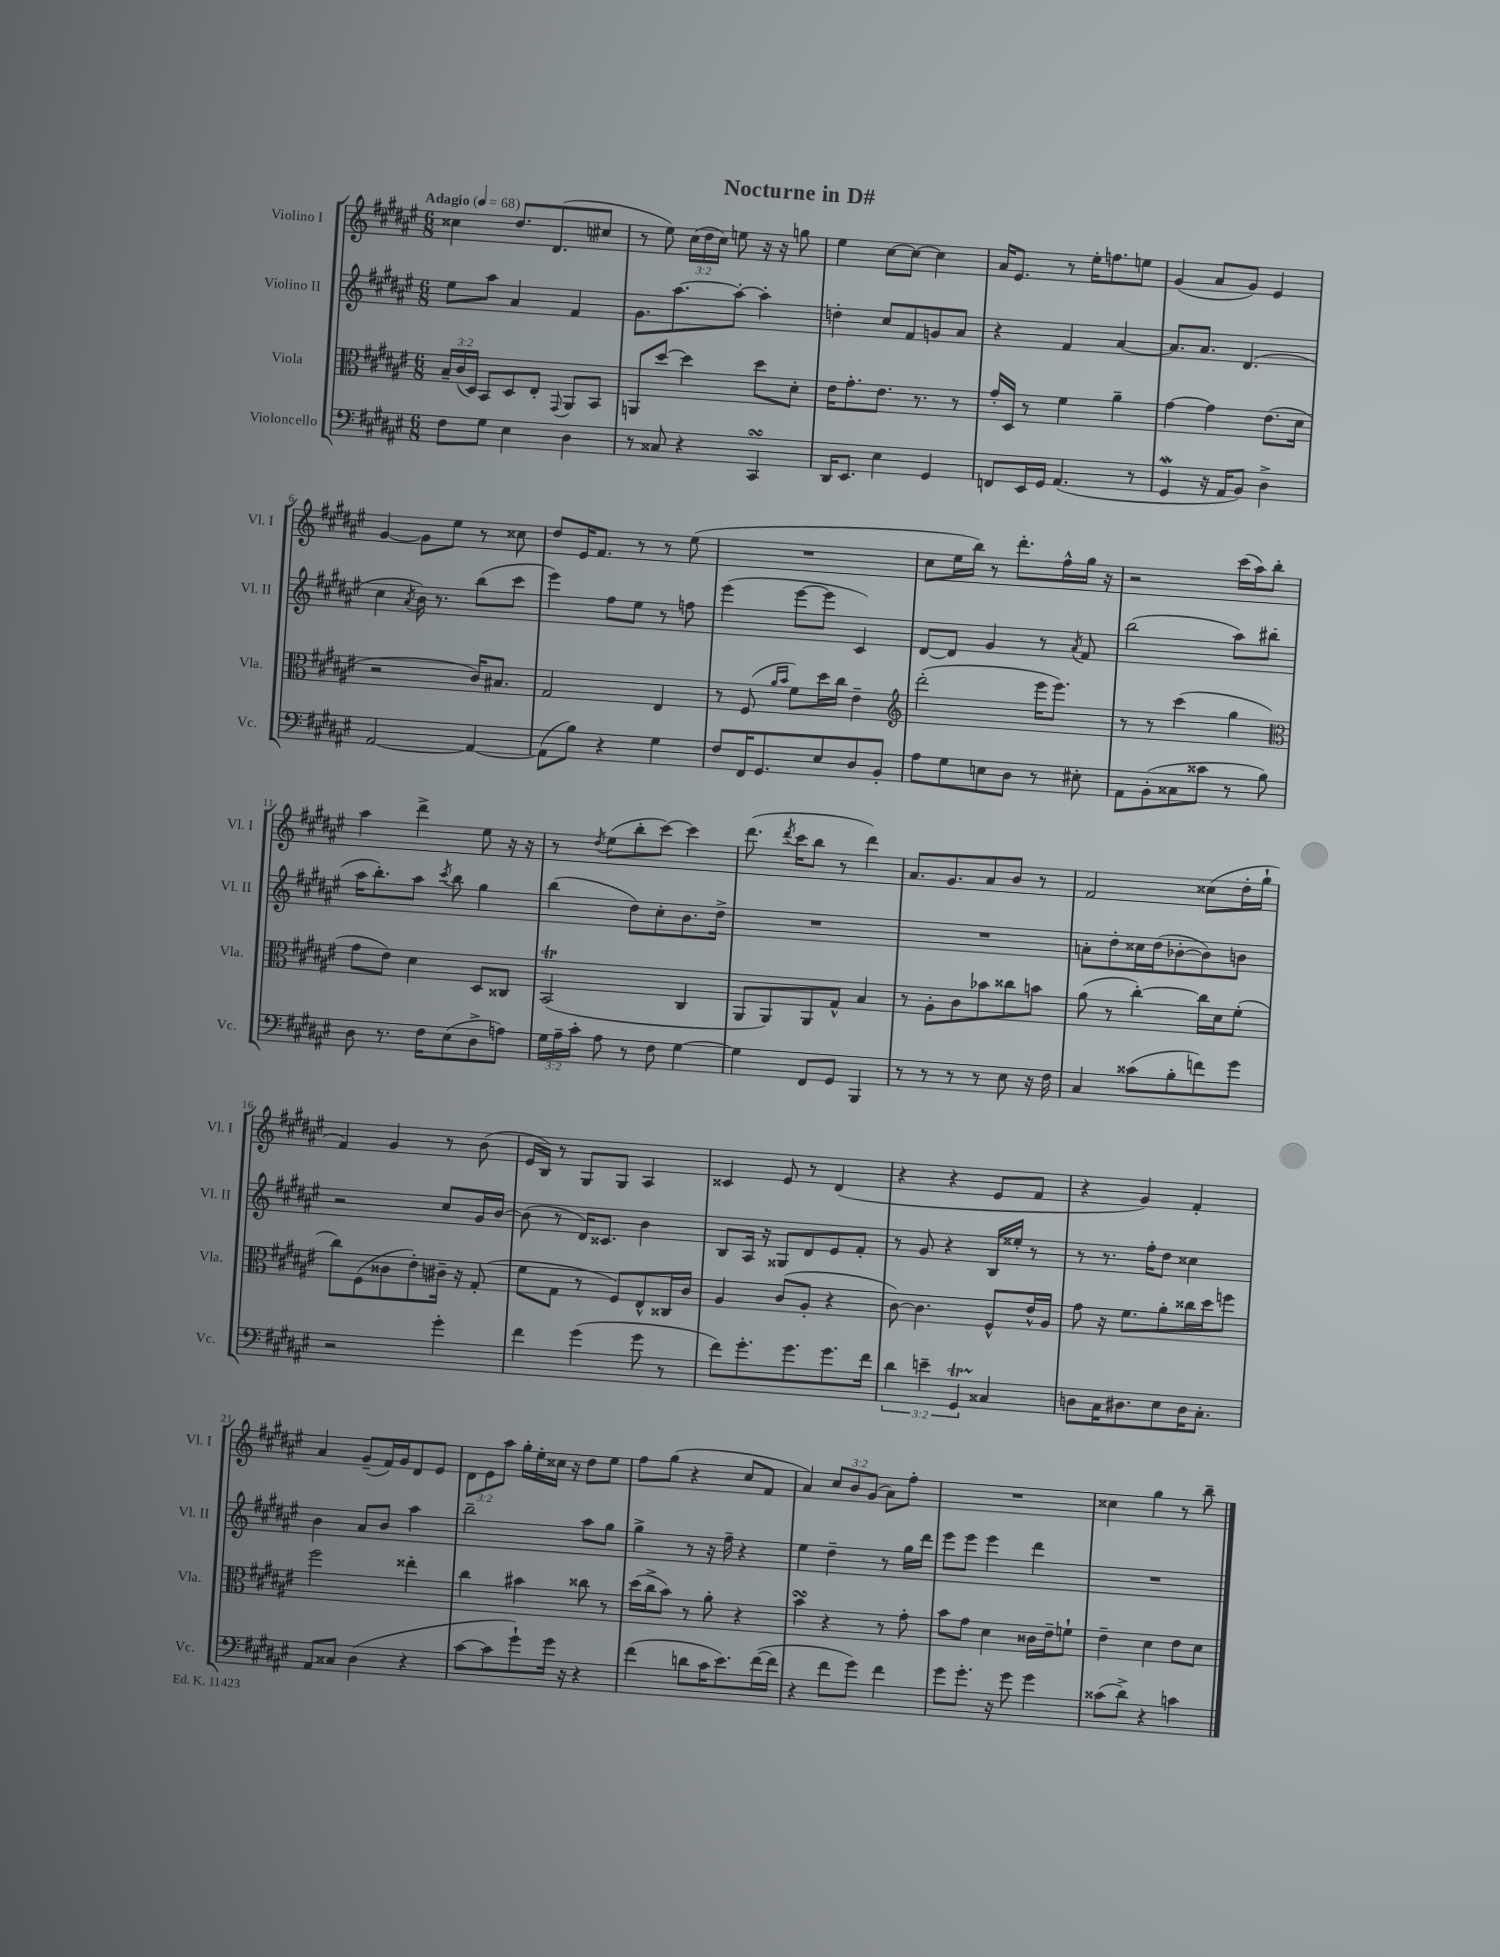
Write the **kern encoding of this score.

**kern	**kern	**kern	**kern
*part4	*part3	*part2	*part1
*staff4	*staff3	*staff2	*staff1
*I"Violoncello	*I"Viola	*I"Violino II	*I"Violino I
*I'Vc.	*I'Vla.	*I'Vl. II	*I'Vl. I
*clefF4	*clefC3	*clefG2	*clefG2
*k[f#c#g#d#a#e#]	*k[f#c#g#d#a#e#]	*k[f#c#g#d#a#e#]	*k[f#c#g#d#a#e#]
*M6/8	*M6/8	*M6/8	*M6/8
*MM68	*MM68	*MM68	*MM68
=1	=1	=1	=1
!	!	!	!LO:TX:a:B:t=Adagio
8F#\L	24B~/LL	8ee#\L	4cc##X\
.	(24c#/	.	.
.	24D#/JJ)	.	.
8G#\J	8BB/L	8aa#\J	.
4E#\	8D#/	4a#/	8.dd#/L
.	8E#'/J	.	.
.	.	.	(8.d#/
.	8qqGG#/	.	.
4D#\	8AA#/L	4f#/	.
.	8BB/J	.	8cc#X/J
=2	=2	=2	=2
8r	8AAn/L	8.g#\L	8r
8C##X/	[8dd#/J	.	8ee#\)
.	.	[8.aa#\	.
4r	4dd#\]	.	(24cc#\LL
.	.	.	24dd#\
.	.	.	24cc#\JJ)
.	.	8aa#'\J_	8een\
4CC#sSSS/	8dd#\L	4aa#'\]	16r
.	.	.	16r
.	8d#'\J	.	8ggn\
=3	=3	=3	=3
16DD#/KL	16e#\KL	4ddn'\	4ee#\
8.EE#/J	8.g#'\	.	.
4E#\	8.e#\J	8cc#/L	[8cc#\L
.	.	8f#/	8cc#\J_
.	8.r	.	.
4GG#/	.	8gn/	4cc#\]
.	8r	8a#/J	.
=4	=4	=4	=4
8FFn/L	16g#'/LL	4r	16a#/KL
.	16D#/JJ	.	8.e#/J
16EE#/L	8r	.	.
16GG#/JJ	.	.	.
(4.AA#/	4f#\	4f#/	8r
.	.	.	16ee#'\KL
.	.	.	8.ffn\
.	4a#~\	[4a#/	.
8r	.	.	8een\J
=5	=5	=5	=5
4GG#W/	[4g#\	8.a#/L]	(4g#/
.	.	8.a#/J	.
16r	4g#\]	.	8a#/L
16AA#/KL	.	.	.
8BB/J)	.	(4.d#/	8g#/J)
4D#^\	(8.e#\L	.	4e#/
.	16d#\Jk	.	.
!!LO:LB:g=z
=6	=6	=6	=6
[2AA#/	2r	4cc#\	[4g#/
.	.	8qa#/	.
.	.	16b\)	8g#\L]
.	.	8.r	.
.	.	.	8ee#\J
4AA#/_	16c#/KL)	(8bb\L	8r
.	8.B#X/J	.	.
.	.	8ccc#\J	8cc##X\
=7	=7	=7	=7
(8AA#\L]	2G#/	4eee#\)	8dd#/L
8B\J)	.	.	16e#/K
.	.	.	8.f#/J
4r	.	8ff#\L	.
.	.	8ee#\J	8r
4G#\	4E#/	8r	8r
.	.	8ffn\	(8ee#\
=8	=8	=8	=8
8F#/L	8r	(4eee#\	2.r
16FF#/K	(8F#/	.	.
8.GG#/	.	.	.
.	16qqa#/LL	.	.
.	16qqb/JJ	.	.
.	8f#\L)	[8eee#\L	.
8E#/	16dd#\L	8eee#\J]	.
.	16cc#\JJ	.	.
8D#/	4e#~\	4c#/)	.
8BB'/J	.	.	.
=9	=9	=9	=9
*	*clefG2	*	*
8A#\L	(2ddd#'\	[8d#/L	8cc#\L
8G#\	.	8d#/J]	16ee#\L
.	.	.	16bb\JJ)
8En\	.	4g#/	8r
8D#\J	.	.	8.ddd#'\L
8r	16eee#\KL	8r	.
.	8.eee#\J)	.	16ff#^^\L
.	.	8qa#/	.
8E#X'\	.	8f#/	16gg#\JJ
.	.	.	16r
=10	=10	=10	=10
8AA#\L	8r	(2bb\	2r
(8BB'\	8r	.	.
8C##X\	(4ccc#\	.	.
8c##X\J	.	.	.
8r	4gg#\	8aa#\L)	(16ccc#\LL
.	.	.	16aa#\J)
8B\)	.	(8bb#X\J	8bb'\J
!!LO:LB:g=z
=11	=11	=11	=11
*	*clefC3	*	*
8D#\	8g#\L	16aa#\KL	4aa#\
.	.	8.bb'\)	.
8.r	8e#\J)	.	.
.	4d#\	8aa#\J	4ddd#^\
16F#\KL	.	.	.
.	.	8qccc#/	.
(8E#\	.	8bb\	.
8D#^\	8D#/L	4gg#\	8ee#\
8An\J)	8C##X/J	.	16r
.	.	.	16r
=12	=12	=12	=12
24G#\LL	(2BBT/	(4bb\	8r
24A#~\	.	.	.
24c#'\JJ	.	.	.
.	.	.	8qdd#/
8A#\	.	.	(8ee#\L
8r	.	8dd#\L)	8bb'\
8F#\	.	8cc#'\	[8ccc#\J)
[4G#\	4C#/	8.b\	4ccc#\]
.	.	16dd#^\Jk	.
=13	=13	=13	=13
4G#\]	8AA#/L	2.r	(8.ddd#\
.	8AA#/)	.	.
.	.	.	8qddd#/
.	.	.	16ccc#\KL
8FF#/L	8AA#/	.	8bb\J
8GG#/J	8G#^^/J	.	8r
4BBB/	4B/	.	4ddd#\)
=14	=14	=14	=14
8r	8r	2.r	8.a#/L
8r	8A#'\L	.	.
.	.	.	8.g#/
8r	8c#\	.	.
8r	8b-X\	.	8a#/
8E#\	8cc##X\	.	8b/J
16r	8bn\J	.	8r
16F#\	.	.	.
=15	=15	=15	=15
4C#/	(8a#\	8an'\L	2f#/
.	8r	8dd#'\	.
(8c##X\L	[4cc#'\)	16cc##X\L	.
.	.	(16dd#\J	.
8B'\	.	[8b-X'\	.
8fn\)	16cc#\LL]	8b-\])	(8cc##X\L
.	16d#\J	.	.
8g#\J	(8f#'\J	8bn\J	16dd#'\L
.	.	.	16gg#`\JJ
!!LO:LB:g=z
=16	=16	=16	=16
2r	8cc#\L)	2r	4f#/)
.	(8F#\	.	.
.	8c##X\	.	4g#/
.	8e#'\)	.	.
4g#'\	16c#X~\Jk	8cc#/L	8r
.	16r	.	.
.	(8G#'/	16g#/L	(8b\
.	.	[16b/JJ	.
=17	=17	=17	=17
4f#\	8f#\L	(8b\]	16e#/LL
.	.	.	16B/JJ)
.	8G#\J	8r	8r
(4g#\	8r	16d#/KL)	8G#/L
.	.	8.c##X/J	.
.	8F#/L)	.	8G#/J
8g#\	8E#^^/	4b\	4A#/
8r	16C##X/L	.	.
.	16c#/JJ	.	.
=18	=18	=18	=18
8f#\L)	4A#/	8B/L	4c##X/
8.g#'\	.	16A#/Jk	.
.	.	16r	.
.	(8c#/L	8G##X/L	8e#/
8.g#\	.	.	.
.	8A#'/J	8d#/	8r
8.g#\	4r	8e#/	(4d#/
.	.	8f#'/J	.
16f#\Jk	.	.	.
=19	=19	=19	=19
6d#\	[8c#\)	8r	4r
.	4.c#\]	8g#/	.
6en~\	.	.	.
.	.	4r	4r
6GG#T/	.	.	.
4C##X/	8F#^^/L	16B/LL	8e#/L
.	.	16ee##X'/JJ	.
.	16e#^^/L	8r	8f#/J
.	16A#/JJ	.	.
=20	=20	=20	=20
8Dn\L	8g#\	8r	4r
16C#\K	16r	8.r	.
8.D#X\	8.f#\L	.	.
.	.	.	4g#/)
.	.	16ff#'\KL	.
8E#\	8a#'\	8dd#\J	.
16D#\K	16cc##X\L	4cc##X\	4f#'/
8.C#'\J	16dd#\J	.	.
.	8ffn\J	.	.
!!LO:LB:g=z
=21	=21	=21	=21
8AA#/L	2ff#\	4b\	4a#/
8C##X/J	.	.	.
(4D#\	.	8a#/L	(8g#~/L
.	.	8b/J	16f#/L)
.	.	.	16g#/J
4r	4ee##X'\	4aa#\	8d#/
.	.	.	8e#/J
=22	=22	=22	=22
[8c#\L	4cc#\	2bb~\	12d#\L
.	.	.	12e#\
8c#\]	.	.	.
.	.	.	12aa#\J
8g#`\)	4b#X\	.	16gg#'\LL
.	.	.	16ee#'\
16g#\Jk	.	.	16cc##X\JJ
16r	.	.	16r
4r	8cc##X\	8aa#\L	8dd#\L
.	8r	8gg#\J	8ee#\J
=23	=23	=23	=23
(4f#\	(16dd#\LL	4gg#^\	8ff#\L
.	16cc#^\J	.	.
.	8b\J)	.	(8gg#\J
8dn\L	8r	8r	4r
16c#\K	8a#'\	16r	.
8.e#\)	.	16ff#~\	.
.	4r	4r	8cc#/L
([16f#\L	.	.	8f#/J
16f#\JJ]	.	.	.
=24	=24	=24	=24
4r	4bsSSs\	4ee#\	4a#/)
8f#\L	4r	4dd#~\	12cc#/L
.	.	.	12b/
8g#\J)	.	.	.
.	.	.	(12g#/J
4f#\	8r	8r	8a#\L)
.	8g#'\	16gg#\LL	8ff#'\J
.	.	16ddd#\JJ	.
=25	=25	=25	=25
8g#\L	8b\L	8eee#\L	2.r
8.g#'\J	8g#\J	8eee#\J	.
.	4d#\	4eee#\	.
16r	.	.	.
8g#\	.	.	.
4g#\	16c##X\LL	4ddd#\	.
.	16e#~\J	.	.
.	8fn`\J	.	.
=26	=26	=26	=26
(8c##X\L	4e#~\	2.r	4cc##X\
8d#^\J)	.	.	.
4r	4d#\	.	4gg#\
4cn\	8e#\L	.	8r
.	8d#\J	.	8bb~\
==	==	==	==
*-	*-	*-	*-
